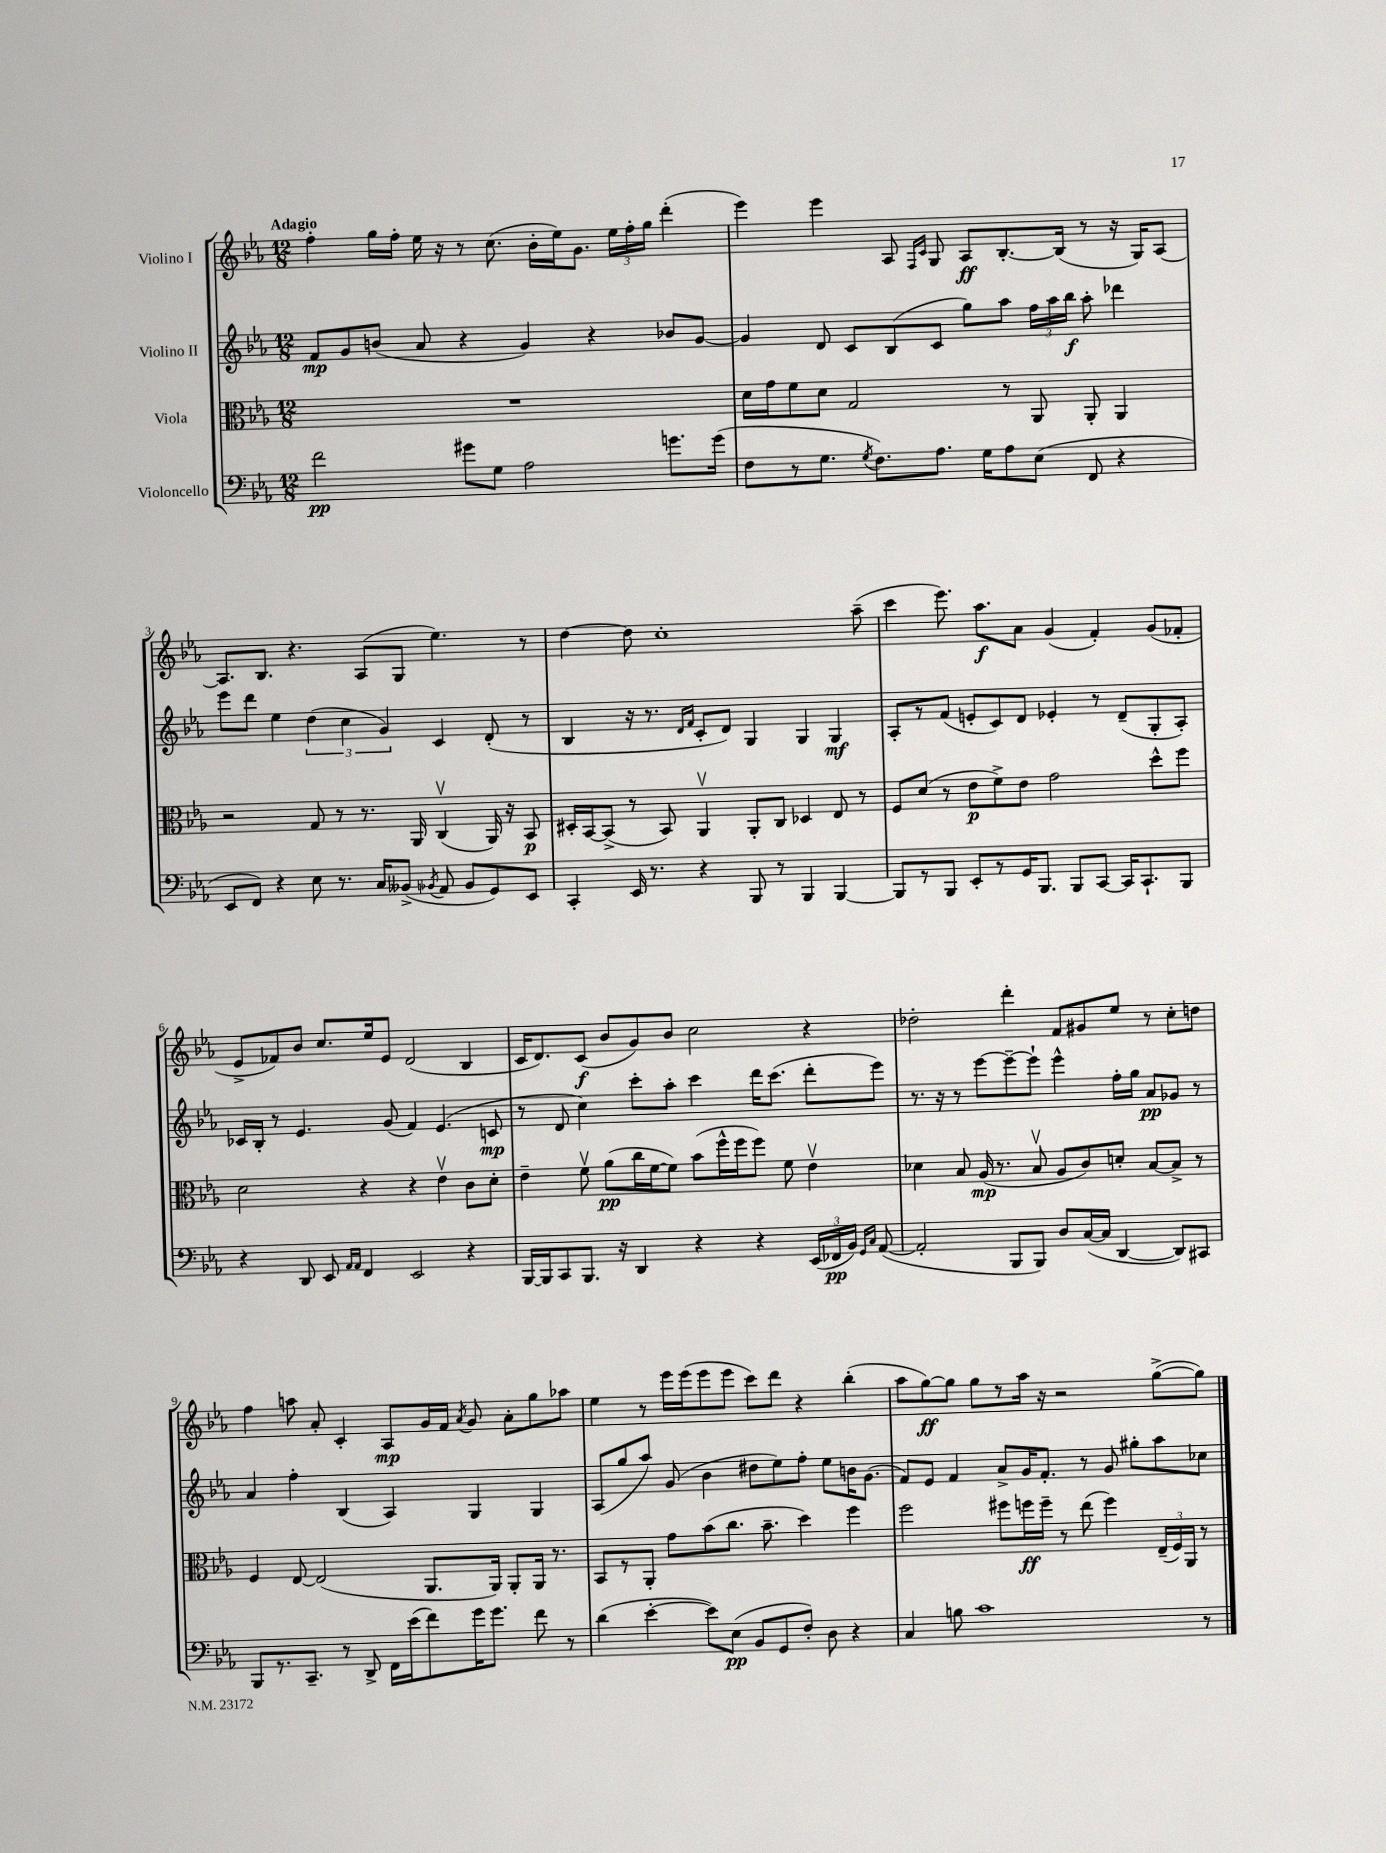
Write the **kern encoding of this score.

**kern	**kern	**kern	**kern
*staff4	*staff3	*staff2	*staff1
*clefF4	*clefC3	*clefG2	*clefG2
*k[b-e-a-]	*k[b-e-a-]	*k[b-e-a-]	*k[b-e-a-]
*M12/8	*M12/8	*M12/8	*M12/8
2f\	1.r	8f/L	4ff'\
.	.	8g/	.
.	.	(8b/J	16gg\LL
.	.	.	16ff'\JJ
.	.	8a-/	16ee-\
.	.	.	16r
8g#\L	.	4r	8r
8G\J	.	.	(8.cc\
2A-\	.	4g/)	.
.	.	.	16b-'\LL
.	.	.	16ee-\J)
.	.	.	8.g\J
.	.	4r	.
.	.	.	24ee-\LL
.	.	.	24ff'\
.	.	.	24gg\JJ
8.g\L	.	8b-/L	(4ddd'\
.	.	[8g/J	.
(16g\Jk	.	.	.
=	=	=	=
8F\L	16d\LL	4g/]	4eee-\)
.	16g\J	.	.
8r	8f\	.	.
8.G\J	8d\J	8d/	4eee-\
.	2G/	8c/L	.
8qG/	.	.	.
8.F\L)	.	.	.
.	.	(8B-/	8A-/
.	.	.	16qqF/LL
.	.	.	16qqc/JJ
8.A-\J	.	8c/J	8G/
.	.	8gg\L)	8A-/L
16G\LK	.	.	.
8A-\	8r	8aa-\J	[8.B-'/
(8E-\J	8AA-/	24ff\LL	.
.	.	24aa-\	.
.	.	.	(16B-/]Jk
.	.	24bb-\JJ	.
8FF/	8AA-'/	8aa-'\	8r
4r	4AA-/	4ddd-\	16r
.	.	.	16G/LK)
.	.	.	[8A-/J
=	=	=	=
8EE-/L	2r	8eee-\L	8.A-/]L
8FF/J)	.	8ddd\J	.
.	.	.	8.B-/J
4r	.	4ee-\	.
.	.	.	4.r
8E-\	8G/	(6dd\	.
8.r	8r	.	.
.	.	6cc\	.
.	8.r	.	(8A-/L
16C/LK	.	.	.
.	.	6g/)	.
(8BB--^/J	.	.	8G/J
.	16AA-/	.	.
8qBB-/	.	.	.
8AA-/	(4Cv/	4c/	4.ee-\)
8BB-/L	.	.	.
8GG/)	16AA-/)	(8d'/	.
.	16r	.	.
8EE-/J	8BB-/	8r	8r
=	=	=	=
4CC'/	16D#'/LL	4B-/	[4dd\
.	[16BB-/J	.	.
.	(8BB-^/]J	.	.
16EE-/	8r	16r	8dd\]
8.r	.	8.r	.
.	8BB-/)	.	1cc'
.	.	16qqd/LL	.
.	.	16qqf/JJ	.
4r	4AA-v/	8c'/L	.
.	.	8d/J)	.
8BBB-/	8AA-'/L	4G/	.
8r	8C/J	.	.
4BBB-/	4D-/	4G/	.
[4BBB-/	8E-/	4G/	.
.	8r	.	(8aa-~\
=	=	=	=
8BBB-/]L	8F/L	8A-'/L	4ccc\
8r	(8d/J	8r	.
8BBB-/J	8r	(8f/J	8.eee-\)
8EE-'/L	8e-\L	8e'/L	.
.	.	.	8.aa-\L
8r	8f^\)	8c/)	.
16GG/K	8e-\J	8d/J	8a-\J
8.BBB-/J	.	.	.
.	2g\	4e-'/	(4g/
8BBB-/L	.	.	.
[8CC/J	.	8r	4f'/)
16CC/]LK	.	(8d~/L	.
8.CC`/	.	.	.
.	8dd^^\L	8G'/	(8g/L
8BBB-/J	8ff\J	8A-'/J)	8f-'/J
=	=	=	=
4r	2d\	16c-/LL	8e-^/L
.	.	16B-'/JJ	.
.	.	8r	8f-/)
8DD/	.	4.e-/	8b-/J
8EE-/	.	.	8.cc/L
16qqAA-/LL	.	.	.
16qqAA-/JJ	.	.	.
4FF/	4r	.	.
.	.	.	16ee-/k
.	.	(8g/	8e-/J
2EE-/	4r	4f/)	(2d/
.	4e-v\	(4.e-/	.
4r	8c\L	.	4B-/
.	8d'\J	8c/	.
=	=	=	=
[16BBB-/LL	4e-~\	8r	16c/LK
16BBB-/]J	.	.	8.d/)
8CC/	.	8d/	.
8.BBB-/J	8fv\	4cc\)	(8c/J
.	(8a-\L	.	8b-/L
16r	.	.	.
4DD/	16cc\L	8ccc'\L	8g/)
.	[16f\J	.	.
.	8f\]J)	8aa-'\J	8b-/J
4r	(8b-\L	4ccc\	2cc\
.	16ff^^\L	.	.
.	16ff\J	.	.
4r	8ff\J)	16ddd\LK	.
.	.	(8.ccc\J	.
.	8f\	.	.
(24EE-/LL	4e-v\	8ddd'\L	4r
24FF-/	.	.	.
24BB-/JJ)	.	.	.
16qqGG/LL	.	.	.
16qqC/JJ	.	.	.
([8AA-/	.	8eee-\J)	.
=	=	=	=
2AA-'/]	4d-\	8.r	2dd-'\
.	.	16r	.
.	8B-/	8r	.
.	(16A-/	[8eee-\L	.
.	8.r	.	.
8BBB-/L	.	8eee-~\_	4ddd'\
8BBB-/J)	8B-v/	8eee-`\]J	.
8D/L	8A-/L	4eee-^^\	8f/L
([16C/L	8c/)	.	8g#/
16C/]JJ	.	.	.
[4DD/	8d'/J	16ff'\LL	8ee-/J
.	.	16gg\JJ	.
.	[8B-/L	8a-/L	8r
8DD/]L)	8B-^/]J	8g-/J	8cc'\L
8CC#/J	8r	8r	8dd\J
=	=	=	=
8BBB-/L	4F/	4a-/	4ff\
8.r	.	.	.
.	[8E-/	4ff'\	8aa\
8.CC~/J	.	.	.
.	(2E-/]	.	8a-'/
8r	.	(4B-/	4c'/
8DD^/	.	.	.
16FF\LL	.	4A-/)	8A-/L
(16e-\J	.	.	.
8f\)	8.AA-/L	.	16g/L
.	.	.	16f/JJ
.	.	.	8qa-/
16g\K	.	4G/	8g/
8.g\J	16AA-/Jk)	.	.
.	8AA-'/L	.	8a-'\L
8f\	16AA-/Jk	4G/	8gg\
.	8.r	.	.
8r	.	.	8aa-\J
=	=	=	=
(4d\	8BB-/L	(8A-/L	4ee-\
.	8r	8gg/	.
[4e-'\	8AA-'/J	8aa-/J)	8r
.	8g\L	(8g/	16eee-\LL
.	.	.	(16eee-\J
8e-\]L)	(8b-\	4b-\	8eee-\
(8E-\J	8.cc\J	.	8eee-\J
8BB-/L	.	8dd#\L	8ccc\L)
.	8.b-~\	.	.
8GG/	.	8ee-\)	8ddd\J
8F'/J)	4dd\)	8ff'\J	4r
8D\	.	8ee-\L	.
4r	4ff\	16b\K	(4bb-'\
.	.	(8.g\J	.
=	=	=	=
4C/	2ff\	8f/L)	8aa-\L
.	.	8e-/J	[8gg\)
8B\	.	4f/	8gg\]J
1c	.	.	8gg\L
.	8ff#\L	8a-^/L	8r
.	16ff\L	16g/K	16aa-\Jk
.	16ff~\JJ	8.f'/J	16r
.	8r	.	2r
.	(8ee-\	8r	.
.	4ff\)	8g/	.
.	.	8gg#'\L	.
.	(24E-~/LL	8aa-\	([8gg^\L
.	24F/)	.	.
.	24AA-/JJ	.	.
8r	8r	8cc-\J	8gg\]J)
==	==	==	==
*-	*-	*-	*-
